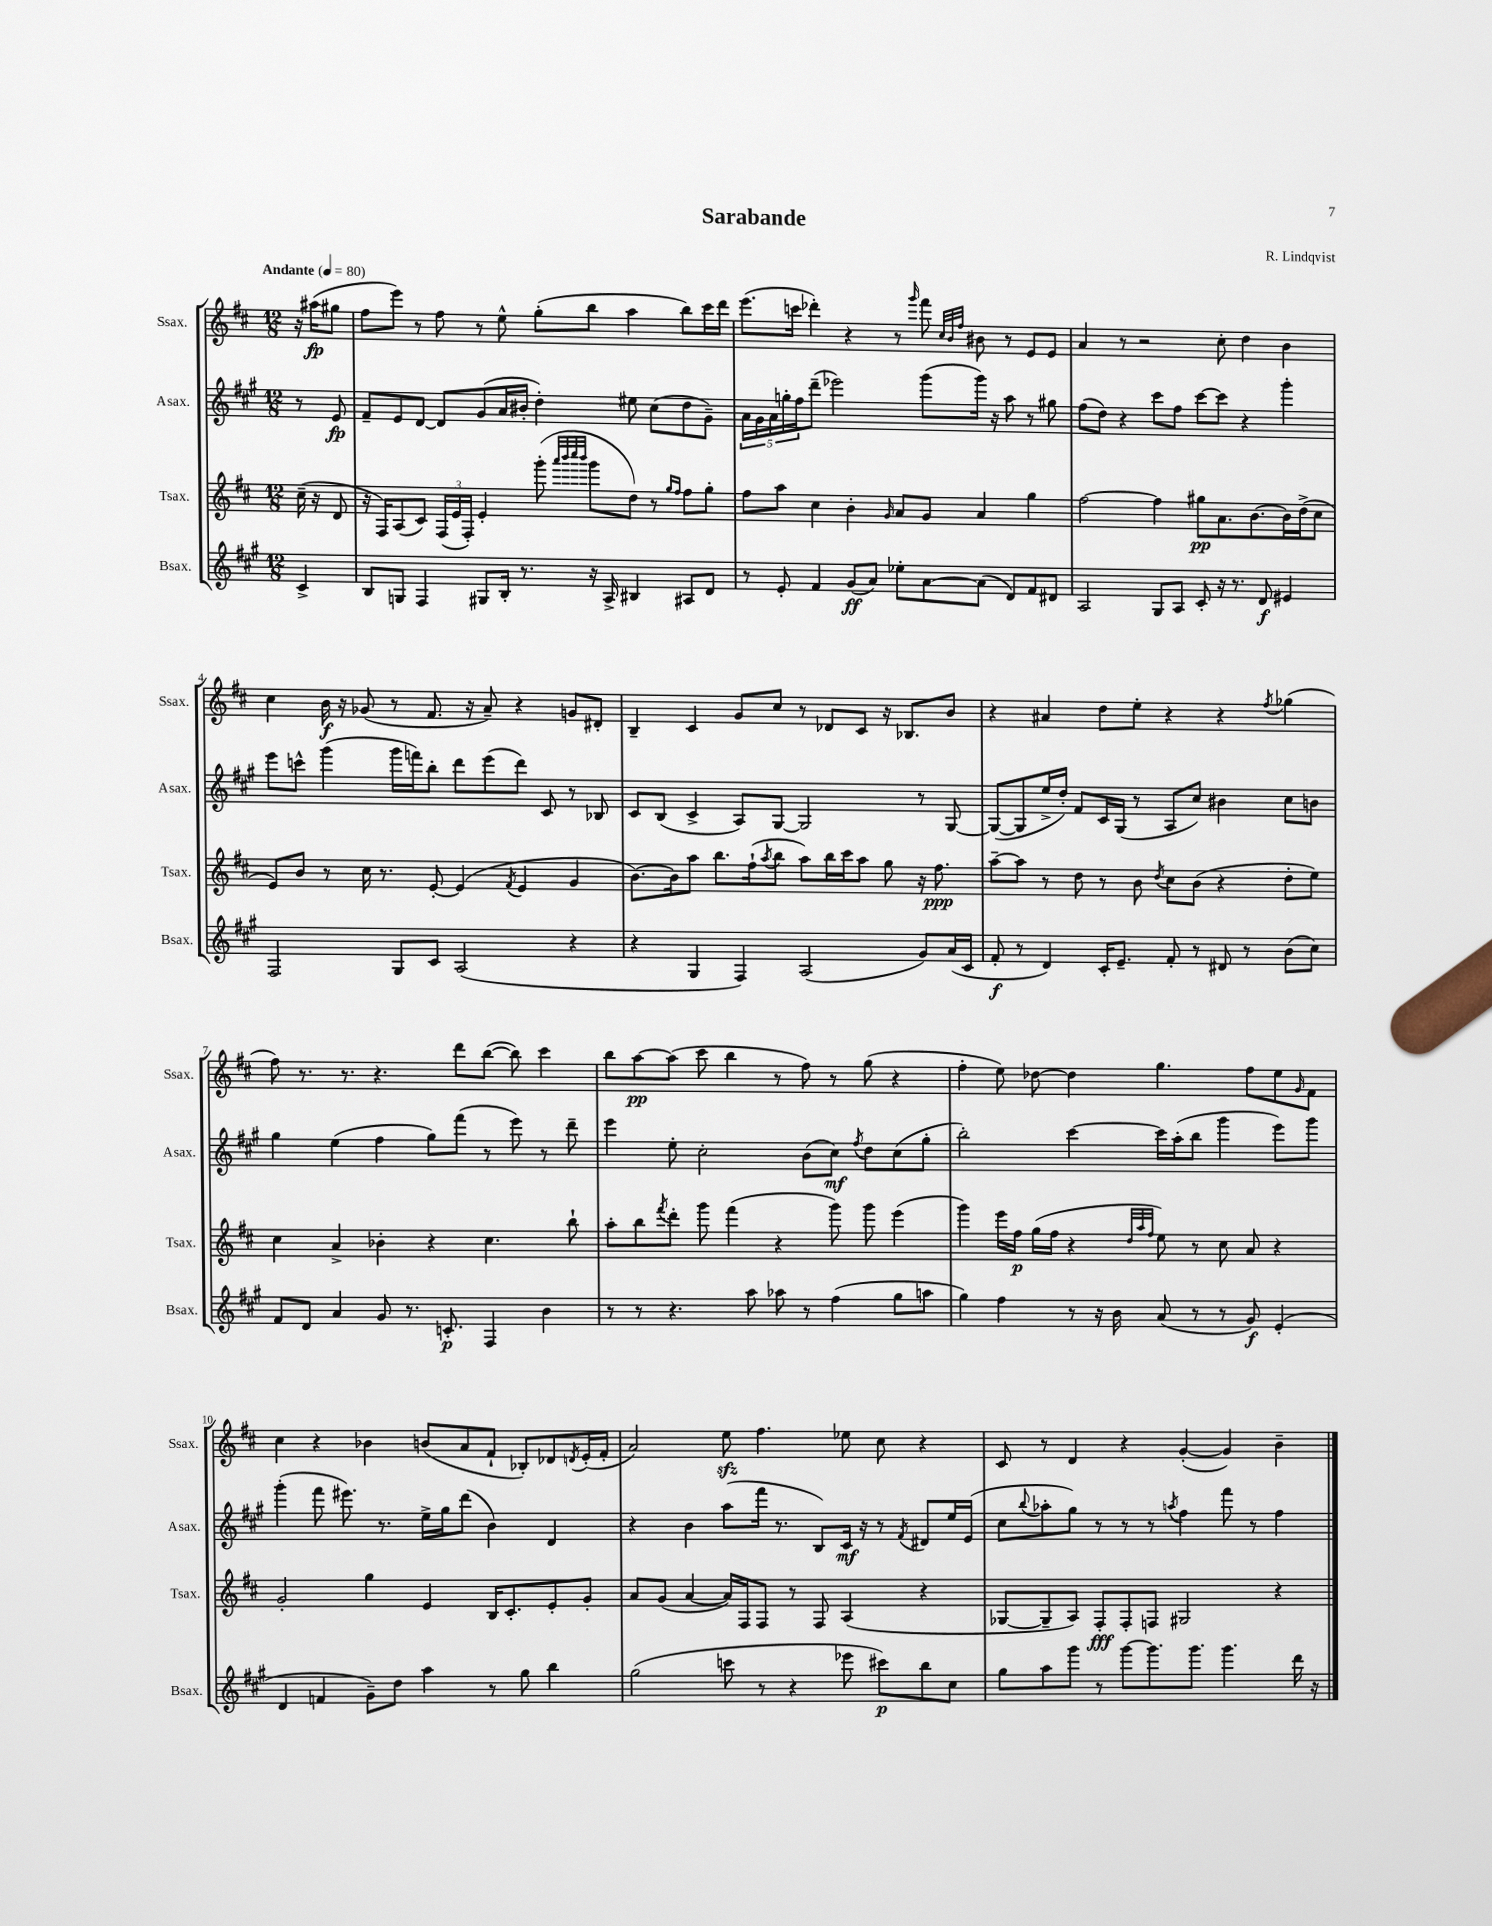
\header { title = "Sarabande" composer = "R. Lindqvist" }
<<
\new StaffGroup <<
\new Staff = "s0" \with { instrumentName = "Ssax." shortInstrumentName = "Ssax." } {
    \clef treble \key d \major \numericTimeSignature \time 12/8 \partial 4 \tempo "Andante" 4 = 80
    r16 ais''16\fp( gis''8 |
    fis''8 e'''8) r8 fis''8 r8 e''8-^ g''8-.( b''8 a''4 b''8) cis'''16 d'''16 |
    e'''8.( c'''16 des'''4-.) r4 r8 \grace { g'''16 } fis'''8 \grace { cis''32 b'32 fis''32 } bis'8 r8 e'8 e'8 |
    a'4 r8 r2 cis''8-. d''4 b'4 |
    cis''4 b'16\f r16 ges'8( r8 fis'8. r16 a'8--) r4 g'8 dis'8-. |
    b4-- cis'4 g'8 cis''8 r8 des'8 cis'8 r16 bes8. b'8 |
    r4 ais'4 d''8 e''8-. r4 r4 \acciaccatura { fis''8 } ges''4( |
    fis''8) r8. r8. r4. d'''8 b''8~( b''8) cis'''4 |
    b''8 a''8~\pp a''8( cis'''8 b''4 r8 fis''8) r8 g''8( r4 |
    fis''4-. e''8) des''8~ des''4 g''4. fis''8 e''8 \grace { g'16 } fis'8 |
    cis''4 r4 bes'4 b'8( a'8 fis'8-! bes8-.) des'8 \acciaccatura { d'8 } e'16-.( fis'16-. |
    a'2) e''8\sfz fis''4. ees''8 cis''8 r4 |
    cis'8 r8 d'4 r4 g'4~-.( g'4) b'4-- \bar "|." |
}
\new Staff = "s1" \with { instrumentName = "Asax." shortInstrumentName = "Asax." } {
    \clef treble \key a \major \numericTimeSignature \time 12/8 \partial 4
    r8 e'8\fp |
    fis'8-- e'8 d'8~ d'8 gis'8( a'16 bis'16-. d''4-.) eis''8 cis''8( d''8 gis'8--) |
    \tuplet 5/4 { a'16 gis'16 a'16 g''16-. fis''16 } d'''8--( ees'''2) gis'''8( gis'''16) r16 a''8 r8 gis''8 |
    fis''8( d''8) r4 cis'''8 fis''8 cis'''8~ cis'''8 r4 gis'''4-. |
    e'''8 c'''8-^ gis'''4( gis'''16 f'''16) b''8-. d'''8 e'''8( d'''8) cis'8 r8 bes8 |
    cis'8 b8( cis'4-> a8) gis8~ gis2 r8 gis8~ |
    gis8~( gis8 e''16-> d''16-.) fis'8 cis'16 gis16( r8 a8 cis''8) bis'4 cis''8 b'8 |
    gis''4 e''4( fis''4 gis''8) fis'''8( r8 e'''8) r8 d'''8-- |
    e'''4 e''8-. cis''2-. b'8( cis''8\mf) \acciaccatura { fis''8 } d''8 cis''8( gis''8-. |
    b''2-.) cis'''4~ cis'''16 a''16-.( b''8 gis'''4 e'''8) gis'''8 |
    gis'''4-.( fis'''8 eis'''8.) r8. e''16-> gis''16 d'''8( b'4) d'4 |
    r4 b'4 a''8( fis'''16 r8. b8) cis'16\mf r16 r8 \acciaccatura { fis'8 } dis'8 e''16 e'16( |
    cis''8 \appoggiatura { b''8 } aes''8-. gis''8) r8 r8 r8 \acciaccatura { a''8 } fis''4 fis'''8 r8 fis''4 \bar "|." |
}
\new Staff = "s2" \with { instrumentName = "Tsax." shortInstrumentName = "Tsax." } {
    \clef treble \key d \major \numericTimeSignature \time 12/8 \partial 4
    cis''16--( r16 d'8 |
    r16 fis16) a8( cis'8) \tuplet 3/2 { fis16( e'16 fis16-.) } e'4-. g'''8-.( \grace { a'''32 b'''32 cis''''32 b'''32 } g'''8 d''8) r8 \grace { g''16 fis''16 } fis''8 g''8-. |
    fis''8 a''8 cis''4 b'4-. \grace { g'16 } a'8 g'8 a'4 g''4 |
    fis''2~ fis''4 gis''8\pp a'8. b'8.~ b'16 d''16->( cis''8 |
    e'8) b'8 r8 cis''16 r8. e'8~-. e'4( \acciaccatura { fis'8 } e'4 g'4 |
    b'8.~) b'16 a''8 b''8. fis''16-!( \acciaccatura { a''8 } b''8 a''8) b''16 cis'''16 a''8 g''8 r16 fis''8.\ppp |
    a''8~-- a''8 r8 d''8 r8 b'8 \acciaccatura { d''8 } cis''8 b'8( r4 d''8-. e''8) |
    cis''4 a'4-> bes'4-. r4 cis''4. b''8-! |
    a''8-. b''8 \acciaccatura { fis'''8 } d'''8-. g'''8 fis'''4( r4 g'''8) g'''8 e'''4( |
    g'''4) e'''16 fis''16\p g''16( fis''16 r4 \grace { d''32 a''32 fis''32 } e''8) r8 cis''8 a'8 r4 |
    g'2-. g''4 e'4 b16 cis'8.-. e'8-. g'8-. |
    a'8 g'8( a'4~ a'16) fis16 fis8 r8 fis8 a4( r4 |
    ges8~ ges8-- a8) fis8-.\fff fis8-. f8 gis2 r4 \bar "|." |
}
\new Staff = "s3" \with { instrumentName = "Bsax." shortInstrumentName = "Bsax." } {
    \clef treble \key a \major \numericTimeSignature \time 12/8 \partial 4
    cis'4-> |
    b8 g8 fis4 gis8 b16-. r8. r16 a16-> bis4 ais8 d'8 |
    r8 e'8-. fis'4 gis'8\ff( a'8) ees''8-. a'8~ a'8( d'8) fis'8 dis'8 |
    a2 gis8 a8 cis'8-. r16 r8. d'8\f eis'4 |
    fis2 gis8 cis'8 a2( r4 |
    r4 gis4 fis4) a2( gis'8) a'16( cis'16 |
    fis'8-.\f r8 d'4) cis'16-. e'8.-- fis'8-. r8 dis'8 r8 b'8( cis''8) |
    fis'8 d'8 a'4 gis'8 r8. c'8.-.\p fis4 b'4 |
    r8 r8 r4. a''8 aes''8 r8 fis''4( gis''8 a''8 |
    gis''4) fis''4 r8 r16 b'16 a'8( r8 r8 gis'8\f) e'4-.( |
    d'4 f'4 gis'8--) d''8 a''4 r8 gis''8 b''4 |
    gis''2( c'''8 r8 r4 ees'''8 cis'''8\p) b''8 cis''8 |
    gis''8 a''8 gis'''8 r8 gis'''8~ gis'''8. gis'''8. gis'''4. d'''16 r16 \bar "|." |
}
>>
>>
